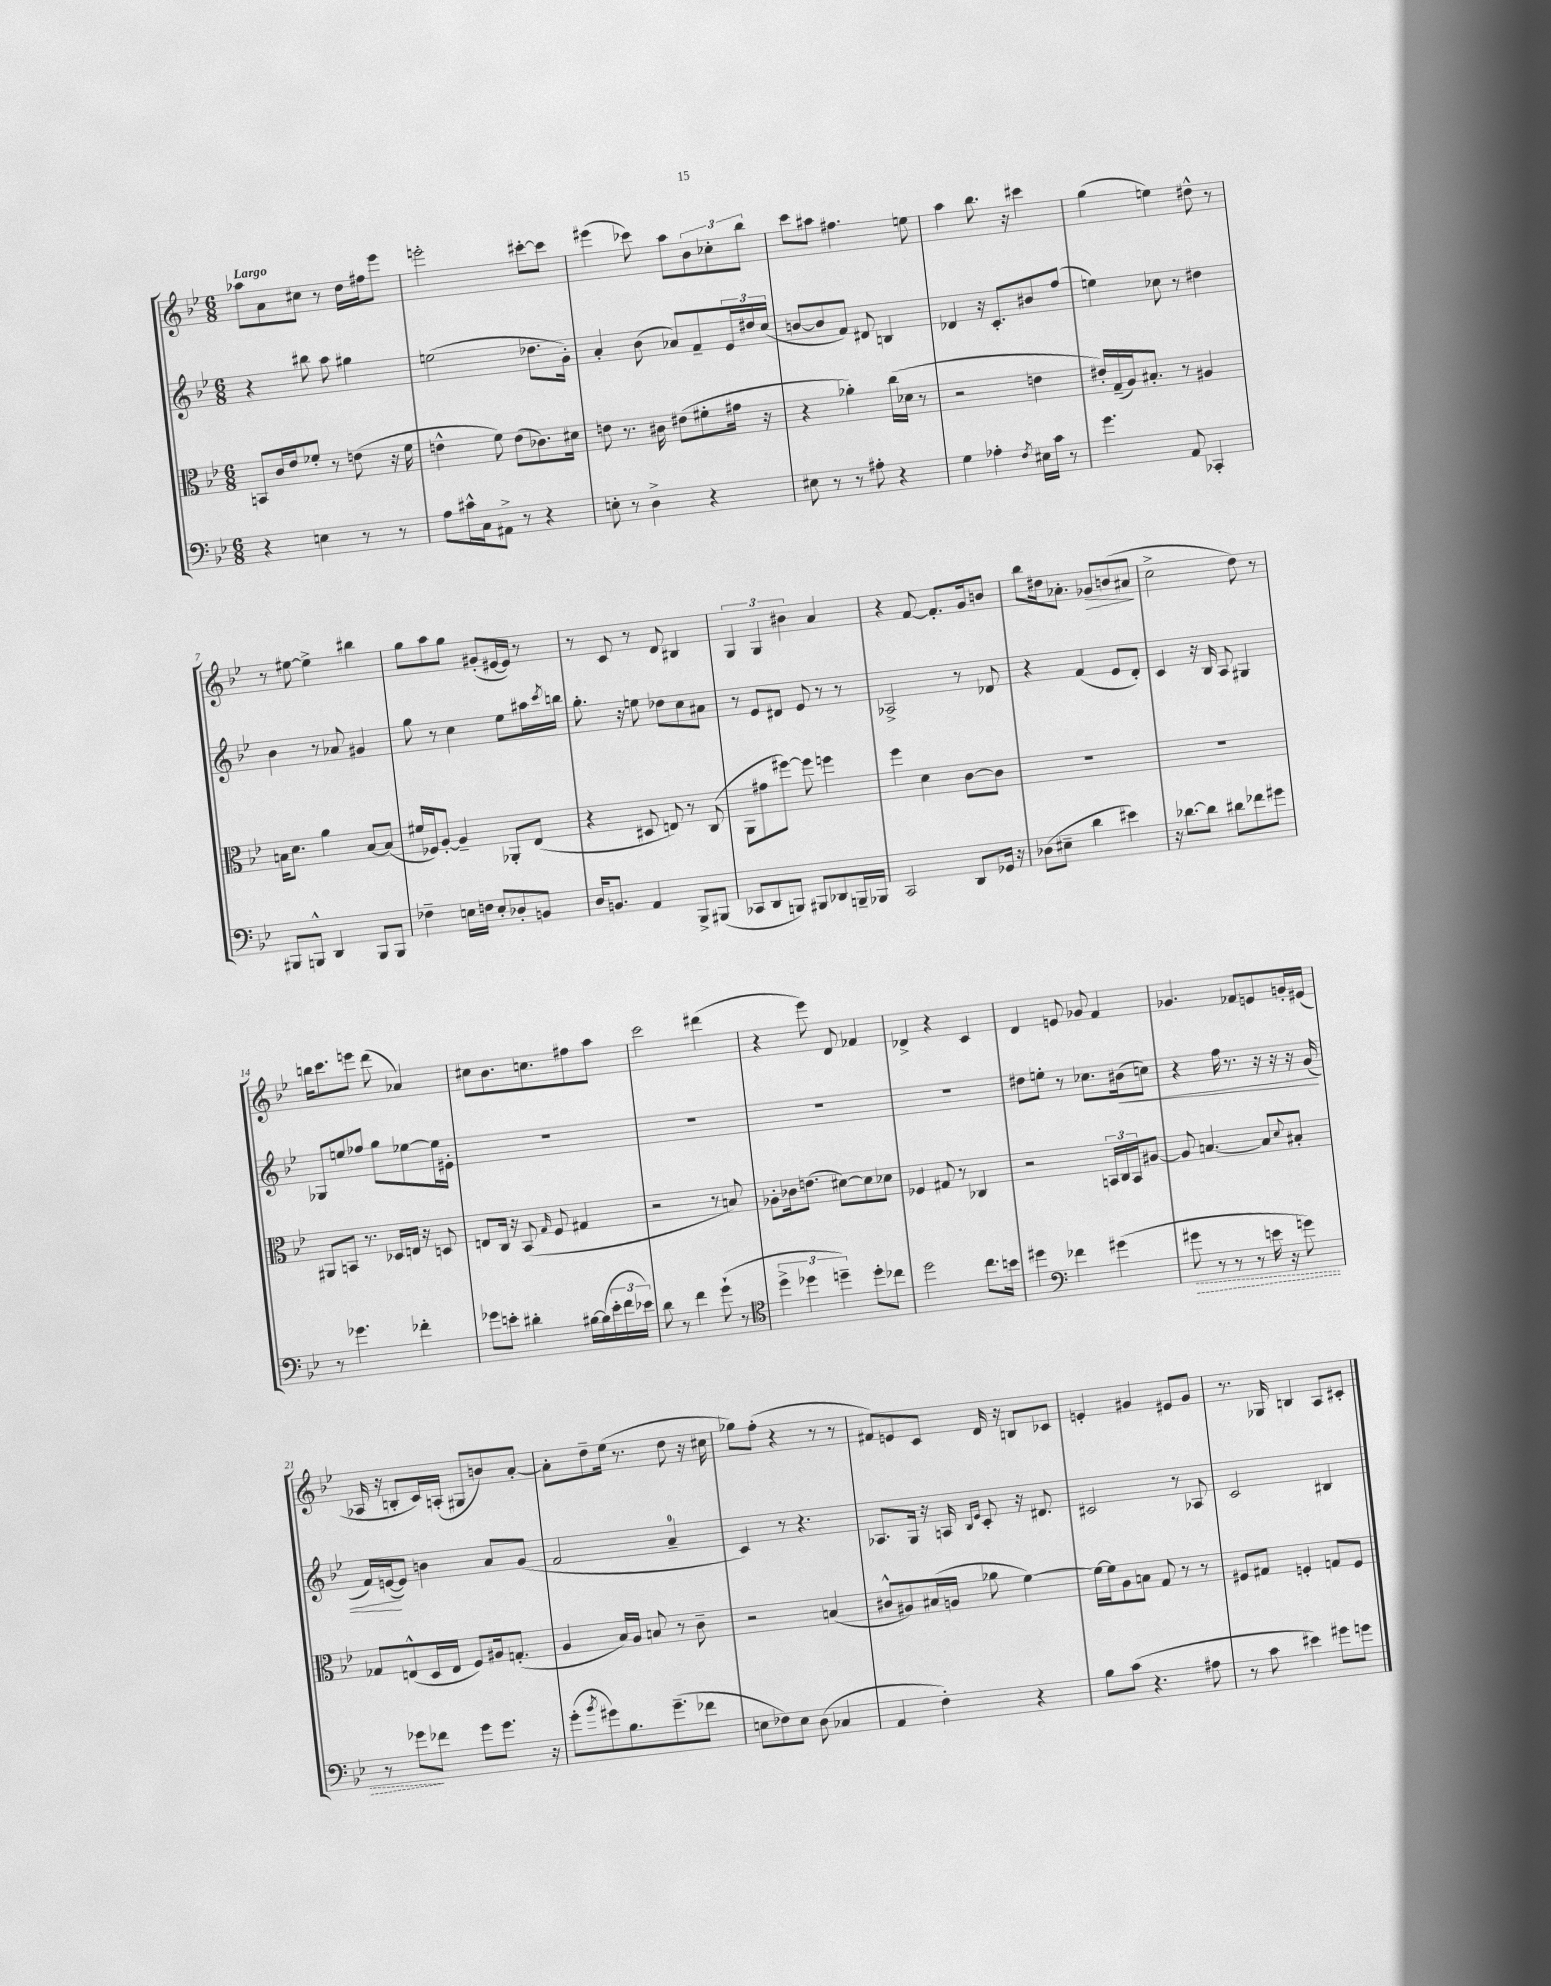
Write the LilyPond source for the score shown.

<<
\new StaffGroup <<
\new Staff = "s0" {
    \clef treble \key bes \major \numericTimeSignature \time 6/8 \tempo "Largo"
    aes''8 a'8 cis''8 r8 d''16 fis''16 ees'''8 |
    e'''2-. cis'''8~-. cis'''8 |
    eis'''4( ces'''8) a''8 \tuplet 3/2 { bes'8 ces''8-. bes''8 } |
    c'''8 ais''8 fis''4. e''8 |
    a''4 bes''8. r16 cis'''4 |
    g''4( e''4) dis''8-^ r8 |
    r8 eis''8~ eis''4-> bis''4 |
    g''8 a''8 g''8 gis'8-.( eis'16~ eis'16) r8 |
    r8 c'8 r8 d'8 bis4 |
    \tuplet 3/2 { g4 g4 bis'4 } a'4 |
    r4 f'8~ f'8.-. g'16 b'8 |
    bes''8 dis''16 aes'8.-. ges'8\> b'8( ais'8\! |
    c''2-> d''8) r8 |
    b''16 c'''8. e'''8 d'''8( aes'4) |
    cis''8 bes'8. c''8. fis''8 a''8 |
    c'''2 dis'''4( |
    r4 ees'''8) d'8 fes'4 |
    des'4-> r4 c'4 |
    d'4 e'8 ges'8 f'4 |
    ges'4. fes'8 e'8 g'16-. eis'16( |
    aes16 r16 b8-. c'16) a16-.( gis8 b'8) a'8~-. |
    a'8-. d''8-- ees''16( r8. d''8 r16 cis''16 |
    ges''8) f''8-.( r4 r8 r8 |
    fis'8) e'8 c'8 d'16 r16 b8 ces'8 |
    e'4-. gis'4 eis'8 gis'8 |
    r8. ges16 b4 a8 cis'8-. \bar "|." |
}
\new Staff = "s1" {
    \clef treble \key bes \major \numericTimeSignature \time 6/8
    r4 bis''8 a''8 gis''4 |
    e''2( des''8. g'16-.) |
    a'4-. bes'8( aes'8) f'8-- \tuplet 3/2 { ees'16 dis''16 c''16( } |
    b'8~ b'8 f'8) dis'8 b4 |
    des'4 r16 c'8.-. bis'8 f''8( |
    e''4) ces''8 r8 dis''4 |
    bes'4 r8 aes'8 gis'4 |
    g''8 r8 c''4 ees''8 ais''16 \acciaccatura { c'''8 } b''16 |
    g''8.-. r16 e''8 des''8 c''8 ais'8 |
    r8 ees'8 dis'8 ees'8 r8 r8 |
    aes2-> r8 des'8 |
    r4 f'4( ees'8 d'8-.) |
    c'4 r16 bes16 a8 gis4 |
    ges8 e''8 fes''8 g''8 ees''8~ ees''16 eis'16-. |
    R2. |
    R2. |
    R2. |
    R2. |
    dis''8 e''8-. r8 ces''8. bis'16\<( c''8) |
    r4 f''16 r8. r16 r16 r16 g'16( |
    f'16) e'16~\!( e'8) b'4 a'8 g'8( |
    f'2 a'4-0-- |
    c'4) r8 r4. |
    aes8. g16 r16 a16 \grace { bes16 ees'16 } c'8-. r16 dis'8. |
    cis'2 r8 aes8 |
    c'2 bis4 \bar "|." |
}
\new Staff = "s2" {
    \clef alto \key bes \major \numericTimeSignature \time 6/8
    b,8 c'16 ees'16 fes'8-. r8 e'8( r16 fes'16 |
    e'4-^ f'8) e'8( ces'8.) dis'16 |
    e'8 r8. cis'16 eis'8( fis'8-. gis'16 r16 |
    r4 aes'4-.) c''16( des'16 r8 |
    r2 e'4 |
    eis'16-.) g16--( a16) bis8.-. r8 ais4 |
    b16 d'8. a'4 b8~ b8( |
    fis'16 fes16) a8~-. a4-- aes,8-. ees8( |
    r4 dis8 e8) r8 c8( |
    a,8 gis'8 fis''8~) fis''8 f''4 |
    f''4 d'4 c'8~ c'8 |
    R2. |
    R2. |
    ais,8 b,8 r8. des16 e16 r16 d8 |
    e8 c16 r16 bes,8( \grace { g16 } f8 gis4 |
    r2 r8 b8) |
    aes8-. ces'16 e'8.( dis'8~) dis'8 des'8 |
    fes4 gis8 r8 ces4 |
    r2 \tuplet 3/2 { b,16 c16 b,16 } ais8~ |
    ais8 b4.~ b8 \appoggiatura { d'8 } bis8-. |
    ges8 e8-^( d16 e16 f8) ais16 g8.-.( |
    a4 bes16) a16 b8 r8 c'8-- |
    r2 b4( |
    cis'8-^ ais8) bis16( a16 aes'8 f'4~) |
    f'16~ f'16 a8 b8 g8 r8 r8 |
    fis8 gis8 f4-. g8 f8 \bar "|." |
}
\new Staff = "s3" {
    \clef bass \key bes \major \numericTimeSignature \time 6/8
    r4 e4 r8 r8 |
    a8 cis'16-^ c16 ais,8-> r8 r4 |
    e8-. r8 d4-> r4 |
    eis8 r8 r8 ais8-. r4 |
    g4 aes4-. \acciaccatura { f8 } eis16 c'16 r8 |
    g'4. a,8 ces,4-. |
    bis,,8 b,,8-^ d,4 b,,8 b,,8 |
    fes4-- e16 f16 e8-. des8-. b,8 |
    d16 b,8. a,4 bes,,8-> bis,,8( |
    ces,8 d,8 b,,8) bis,,8 des,8 b,,16-- bes,,16 |
    c,2 d,8 ges,16 r16 |
    des8( eis8-- d'4 eis'4) |
    r16 des'8.~ des'8 dis'8 fes'8 gis'8 |
    r8 ges'4. fes'4-. |
    ges'8 e'8-. dis'4-. bis16~ bis16( \tuplet 3/2 { e'16-. f'16 ees'16) } |
    d'8 r8 f'4 g'8-!( r8 |
    \clef tenor \tuplet 3/2 { d''4-> des''4 d''4--) } d''8-. ces''8 |
    d''2 c''8. b'16 |
    dis''4 \clef bass fes'4 gis'4( |
    \once \override Hairpin.style = #'dashed-line gis'8\> r8 r8 r8 e'16 r16 g'8) |
    r8 ges'8\! fes'8 ges'8 ges'8. r16 |
    g'8-.( \acciaccatura { bes'8 } gis'8) bes8. gis'8.--( fes'8 |
    e8 fes8) e8 d8( ces4 |
    a,4 f4-.) r4 |
    bes8 c'8( r4. ais8 |
    r8 c'8 eis'4) gis'8 g'8 \bar "|." |
}
>>
>>
